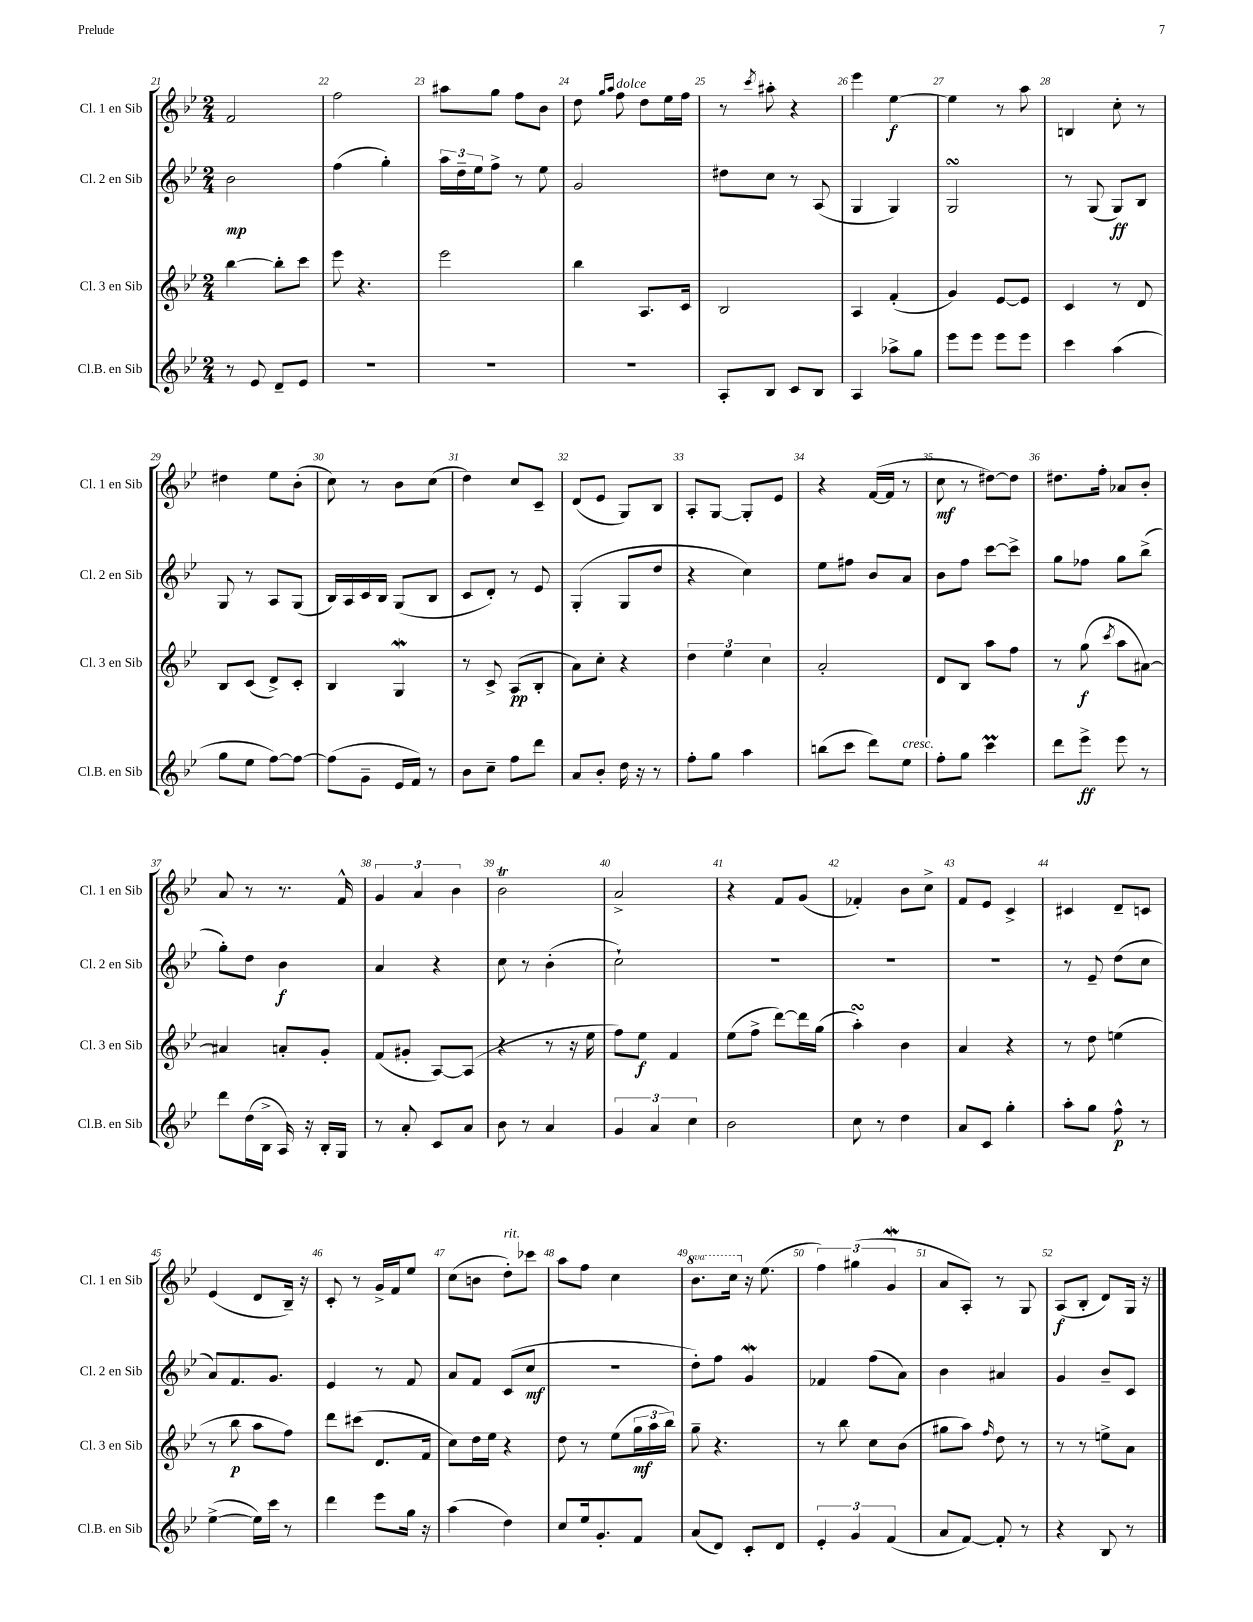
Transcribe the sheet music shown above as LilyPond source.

<<
\new StaffGroup <<
\new Staff = "s0" \with { instrumentName = "Cl. 1 en Sib" shortInstrumentName = "Cl. 1 en Sib" } {
    \clef treble \key bes \major \numericTimeSignature \time 2/4 \set Staff.ottavationMarkups = #ottavation-simple-ordinals
    f'2 |
    f''2 |
    ais''8 g''8 f''8 bes'8 |
    d''8 \grace { g''16 a''16 } f''8^\markup { \italic "dolce" } d''8 ees''16 f''16 |
    r8 \acciaccatura { c'''8 } ais''8-. r4 |
    ees'''4 ees''4~\f |
    ees''4 r8 a''8 |
    b4 c''8-. r8 |
    dis''4 ees''8 bes'8-.( |
    c''8) r8 bes'8 c''8( |
    d''4) c''8 c'8-- |
    d'8( ees'8 g8) bes8 |
    a8-. g8~ g8-. ees'8 |
    r4 f'16~( f'16 r8 |
    c''8\mf r8 dis''8~) dis''8 |
    dis''8. f''16-. aes'8 bes'8-. |
    a'8 r8 r8. f'16-^ |
    \tuplet 3/2 { g'4 a'4 bes'4 } |
    bes'2\trill |
    a'2-> |
    r4 f'8 g'8( |
    fes'4-.) bes'8 c''8-> |
    f'8 ees'8 c'4-> |
    cis'4 d'8-- c'8 |
    ees'4( d'8 bes16--) r16 |
    c'8-. r8 g'16-> f'16 ees''8 |
    c''8( b'8 d''8-.^\markup { \italic "rit." }) ces'''8 |
    a''8 f''8 c''4 |
    \ottava #1 bes''8. c'''16 \ottava #0 r16 ees''8.( |
    \tuplet 3/2 { f''4) gis''4( g'4\mordent } |
    a'8 a8-.) r8 g8 |
    a8\f( bes8-. d'8) g16 r16 \bar "|." |
}
\new Staff = "s1" \with { instrumentName = "Cl. 2 en Sib" shortInstrumentName = "Cl. 2 en Sib" } {
    \clef treble \key bes \major \numericTimeSignature \time 2/4
    bes'2\mp |
    f''4( g''4-.) |
    \tuplet 3/2 { a''16 d''16-- ees''16 } f''8-> r8 ees''8 |
    g'2 |
    dis''8 c''8 r8 a8( |
    g4 g4) |
    g2\turn |
    r8 g8( g8\ff) bes8 |
    g8 r8 a8 g8( |
    bes16) a16 c'16 bes16 g8( bes8 |
    c'8 d'8-.) r8 ees'8 |
    g4-.( g8 d''8 |
    r4 c''4) |
    ees''8 fis''8 bes'8 a'8 |
    bes'8 f''8 c'''8~ c'''8-> |
    g''8 fes''8 g''8 bes''8->( |
    g''8-.) d''8 bes'4\f |
    a'4 r4 |
    c''8 r8 bes'4-.( |
    c''2-!) |
    R2 |
    R2 |
    R2 |
    r8 ees'8-- d''8( c''8 |
    a'8) f'8. g'8. |
    ees'4 r8 f'8 |
    a'8 f'8 c'8( c''8\mf |
    R2 |
    d''8-.) f''8 g'4\mordent |
    fes'4 f''8( a'8) |
    bes'4 ais'4 |
    g'4 bes'8-- c'8 \bar "|." |
}
\new Staff = "s2" \with { instrumentName = "Cl. 3 en Sib" shortInstrumentName = "Cl. 3 en Sib" } {
    \clef treble \key bes \major \numericTimeSignature \time 2/4
    bes''4~ bes''8-. c'''8 |
    ees'''8 r4. |
    ees'''2 |
    bes''4 a8. c'16 |
    bes2 |
    a4 f'4-.( |
    g'4) ees'8~ ees'8 |
    c'4 r8 d'8 |
    bes8 c'8( d'8->) c'8-. |
    bes4 g4\mordent |
    r8 c'8-> a8\pp( bes8-. |
    a'8) c''8-. r4 |
    \tuplet 3/2 { d''4 ees''4 c''4 } |
    a'2-. |
    d'8 bes8 a''8 f''8 |
    r8 g''8\f( \acciaccatura { c'''8 } a''8 ais'8~) |
    ais'4 a'8-. g'8-. |
    f'8( gis'8-. a8~) a8( |
    r4 r8 r16 ees''16 |
    f''8) ees''8\f f'4 |
    ees''8( f''8-> d'''8~) d'''16 g''16( |
    a''4-.\turn) bes'4 |
    a'4 r4 |
    r8 d''8 e''4( |
    r8 bes''8\p a''8 f''8) |
    d'''8 cis'''8( d'8. f'16 |
    c''8) d''16 ees''16 r4 |
    d''8 r8 ees''8( \tuplet 3/2 { g''16\mf a''16 bes''16) } |
    g''8-- r4. |
    r8 bes''8 c''8 bes'8( |
    gis''8 a''8) \grace { f''16 } d''8 r8 |
    r8 r8 e''8-> a'8 \bar "|." |
}
\new Staff = "s3" \with { instrumentName = "Cl.B. en Sib" shortInstrumentName = "Cl.B. en Sib" } {
    \clef treble \key bes \major \numericTimeSignature \time 2/4
    r8 ees'8 d'8-- ees'8 |
    R2 |
    R2 |
    R2 |
    a8-. bes8 c'8 bes8 |
    a4 aes''8-> g''8 |
    ees'''8 ees'''8 ees'''8 ees'''8 |
    c'''4 a''4( |
    g''8 ees''8 f''8~) f''8~ |
    f''8( g'8-- ees'16 f'16) r8 |
    bes'8 c''8-- f''8 d'''8 |
    a'8 bes'8-. d''16 r16 r8 |
    f''8-. g''8 a''4 |
    b''8( c'''8 d'''8) ees''8^\markup { \italic "cresc." } |
    f''8-. g''8 c'''4\prall |
    d'''8 ees'''8->\ff ees'''8 r8 |
    d'''8 d''16( bes16-> a16) r16 bes16-. g16 |
    r8 a'8-. c'8 a'8 |
    bes'8 r8 a'4 |
    \tuplet 3/2 { g'4 a'4 c''4 } |
    bes'2 |
    c''8 r8 d''4 |
    a'8 c'8 g''4-. |
    a''8-. g''8 f''8-^\p r8 |
    ees''4~->( ees''16) c'''16 r8 |
    d'''4 ees'''8 g''16 r16 |
    a''4( d''4) |
    c''8 ees''16 g'8.-. f'8 |
    a'8( d'8) c'8-. d'8 |
    \tuplet 3/2 { ees'4-. g'4 f'4( } |
    a'8 f'8~) f'8-. r8 |
    r4 bes8 r8 \bar "|." |
}
>>
>>
\layout { \context { \Score currentBarNumber = #21 \override BarNumber.break-visibility = ##(#f #t #t) barNumberVisibility = #all-bar-numbers-visible } }
